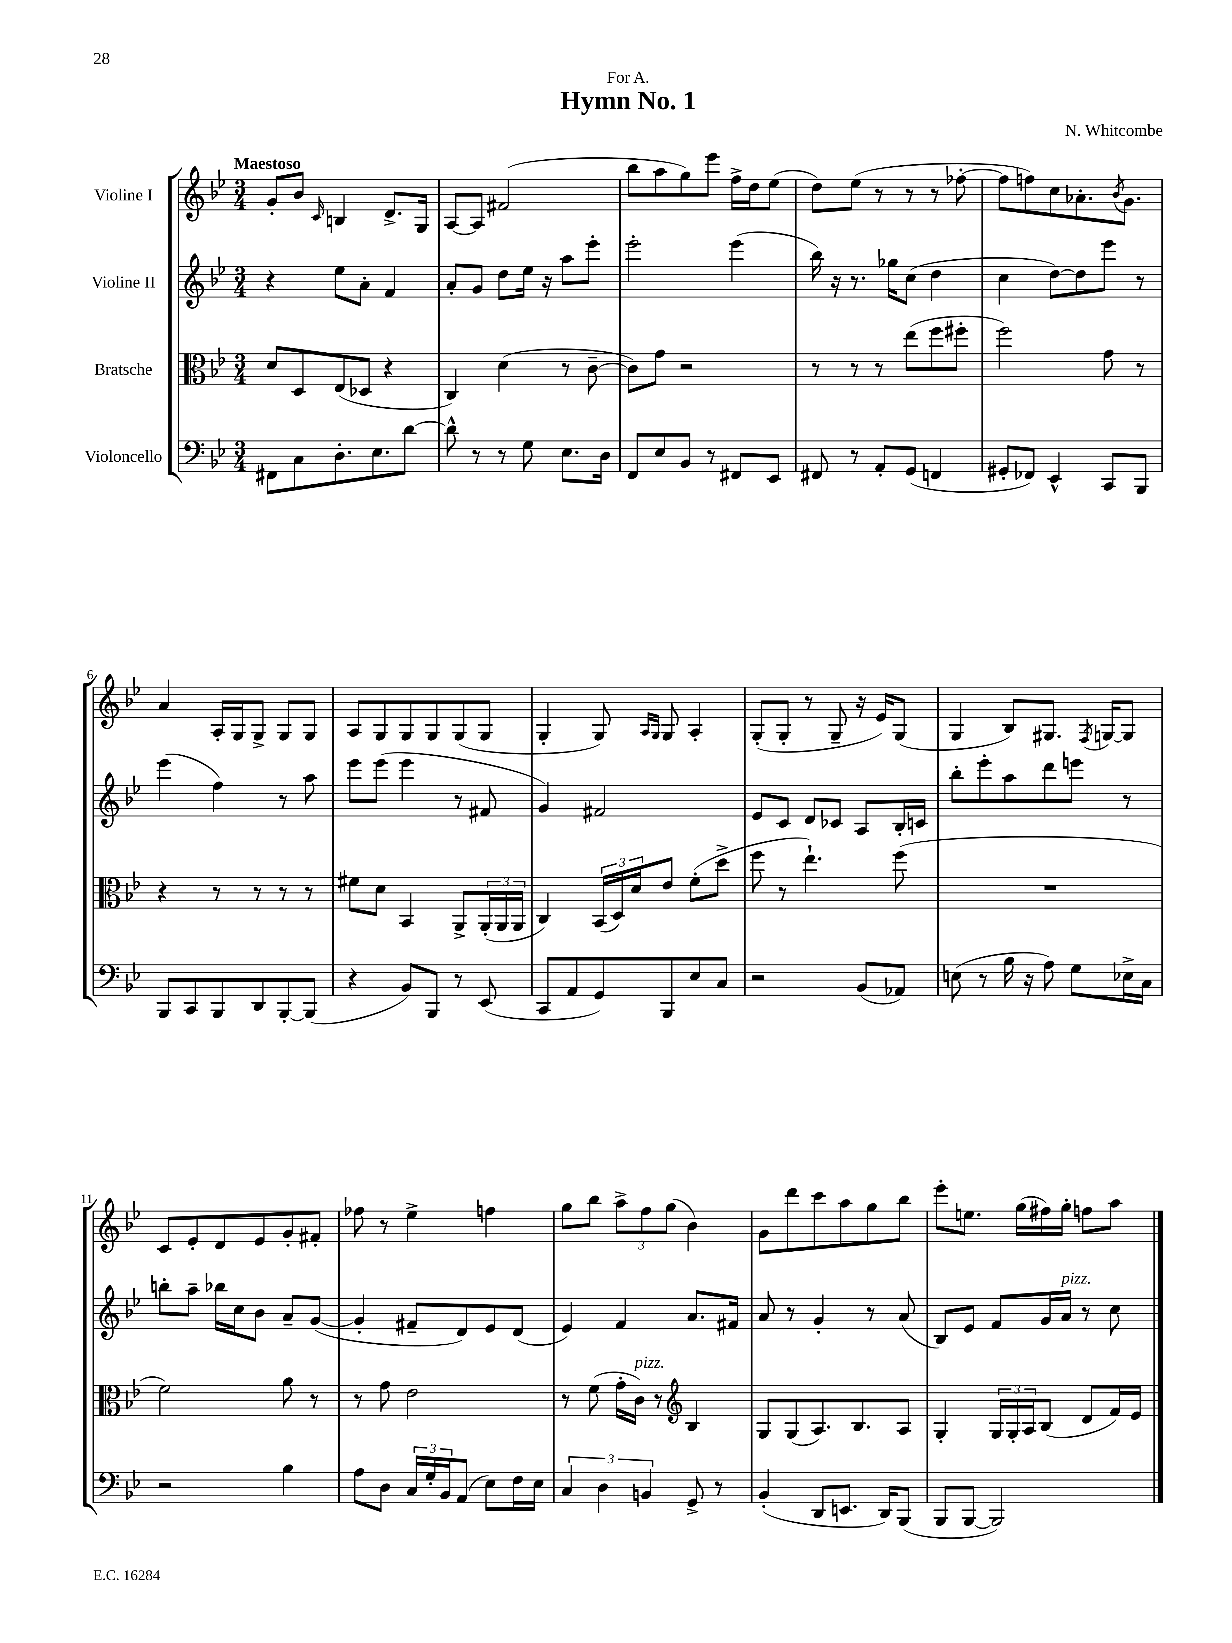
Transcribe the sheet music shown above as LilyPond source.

\header { title = "Hymn No. 1" composer = "N. Whitcombe" dedication = "For A." }
<<
\new StaffGroup <<
\new Staff = "s0" \with { instrumentName = "Violine I" } {
    \clef treble \key bes \major \numericTimeSignature \time 3/4 \tempo "Maestoso"
    g'8-. bes'8 \grace { c'16 } b4 d'8.-> g16 |
    a8~ a8 fis'2( |
    bes''8 a''8 g''8) ees'''8 f''16-> d''16 ees''8( |
    d''8) ees''8( r8 r8 r8 fes''8~-. |
    fes''8 f''8) c''8 aes'8.-. \acciaccatura { bes'8 } g'8. |
    a'4 a16-. g16 g8-> g8 g8 |
    a8 g8 g8 g8 g8( g8 |
    g4-. g8) \grace { a16 g16 } g8 a4-. |
    g8-.( g8-. r8 g8-- r16 ees'16) g8( |
    g4 bes8) gis8. \acciaccatura { f8 } g16~ g8 |
    c'8 ees'8-. d'8 ees'8 g'8-. fis'8-. |
    fes''8 r8 ees''4-> f''4 |
    g''8 bes''8 \tuplet 3/2 { a''8-> f''8 g''8( } bes'4) |
    g'8 d'''8 c'''8 a''8 g''8 bes''8 |
    ees'''8-. e''8. g''16( fis''16) g''16-. f''8 a''8 \bar "|." |
}
\new Staff = "s1" \with { instrumentName = "Violine II" } {
    \clef treble \key bes \major \numericTimeSignature \time 3/4
    r4 ees''8 a'8-. f'4 |
    a'8-. g'8 d''8 ees''16 r16 a''8 ees'''8-. |
    ees'''2-. ees'''4( |
    bes''16) r16 r8. ges''16 c''8( d''4 |
    c''4 d''8~) d''8 ees'''8 r8 |
    ees'''4( f''4) r8 a''8 |
    ees'''8 ees'''8( ees'''4 r8 fis'8 |
    g'4) fis'2 |
    ees'8 c'8 d'8 ces'8 a8 bes16-. c'16 |
    bes''8-. ees'''8-. a''8 d'''8 e'''8 r8 |
    b''8-. a''8-- bes''16 c''16 bes'8 a'8-- g'8~( |
    g'4-. fis'8-- d'8) ees'8 d'8( |
    ees'4) f'4 a'8. fis'16 |
    a'8 r8 g'4-. r8 a'8( |
    bes8) ees'8 f'8 g'16 a'16^\markup { \italic "pizz." } r8 c''8 \bar "|." |
}
\new Staff = "s2" \with { instrumentName = "Bratsche" } {
    \clef alto \key bes \major \numericTimeSignature \time 3/4
    d'8 d8 ees8( des8 r4 |
    c4) d'4( r8 c'8~-- |
    c'8) g'8 r2 |
    r8 r8 r8 ees''8( f''8 fis''8-. |
    f''2) g'8 r8 |
    r4 r8 r8 r8 r8 |
    fis'8 d'8 bes,4 a,8-> \tuplet 3/2 { a,16-.( a,16 a,16 } |
    c4) \tuplet 3/2 { bes,16( d16) d'16 } ees'8 f'8-.( d''8-> |
    f''8 r8 ees''4.-!) f''8( |
    R2. |
    f'2) a'8 r8 |
    r8 g'8 ees'2 |
    r8 f'8( g'16-. c'16^\markup { \italic "pizz." }) r8 \clef treble bes4 |
    g8 g8( a8.) bes8. a8 |
    g4-. \tuplet 3/2 { g16 g16-. a16 } bes8( d'8 f'16) ees'16 \bar "|." |
}
\new Staff = "s3" \with { instrumentName = "Violoncello" } {
    \clef bass \key bes \major \numericTimeSignature \time 3/4
    fis,8 c8 d8.-. ees8. d'8~ |
    d'8-^ r8 r8 g8 ees8. d16 |
    f,8 ees8 bes,8 r8 fis,8 ees,8 |
    fis,8 r8 a,8-. g,8( f,4 |
    gis,8-. fes,8) ees,4-^ c,8 bes,,8 |
    bes,,8 c,8 bes,,8 d,8 bes,,8~-. bes,,8( |
    r4 bes,8) bes,,8 r8 ees,8( |
    c,8 a,8 g,8) bes,,8 ees8 c8 |
    r2 bes,8( aes,8) |
    e8( r8 bes16 r16 a8) g8 ees16-> c16 |
    r2 bes4 |
    a8 d8 \tuplet 3/2 { c16 g16-. bes,16 } a,8( ees8) f16 ees16 |
    \tuplet 3/2 { c4 d4 b,4 } g,8-> r8 |
    bes,4-.( d,8 e,8. d,16) bes,,8( |
    bes,,8 bes,,8~ bes,,2) \bar "|." |
}
>>
>>
